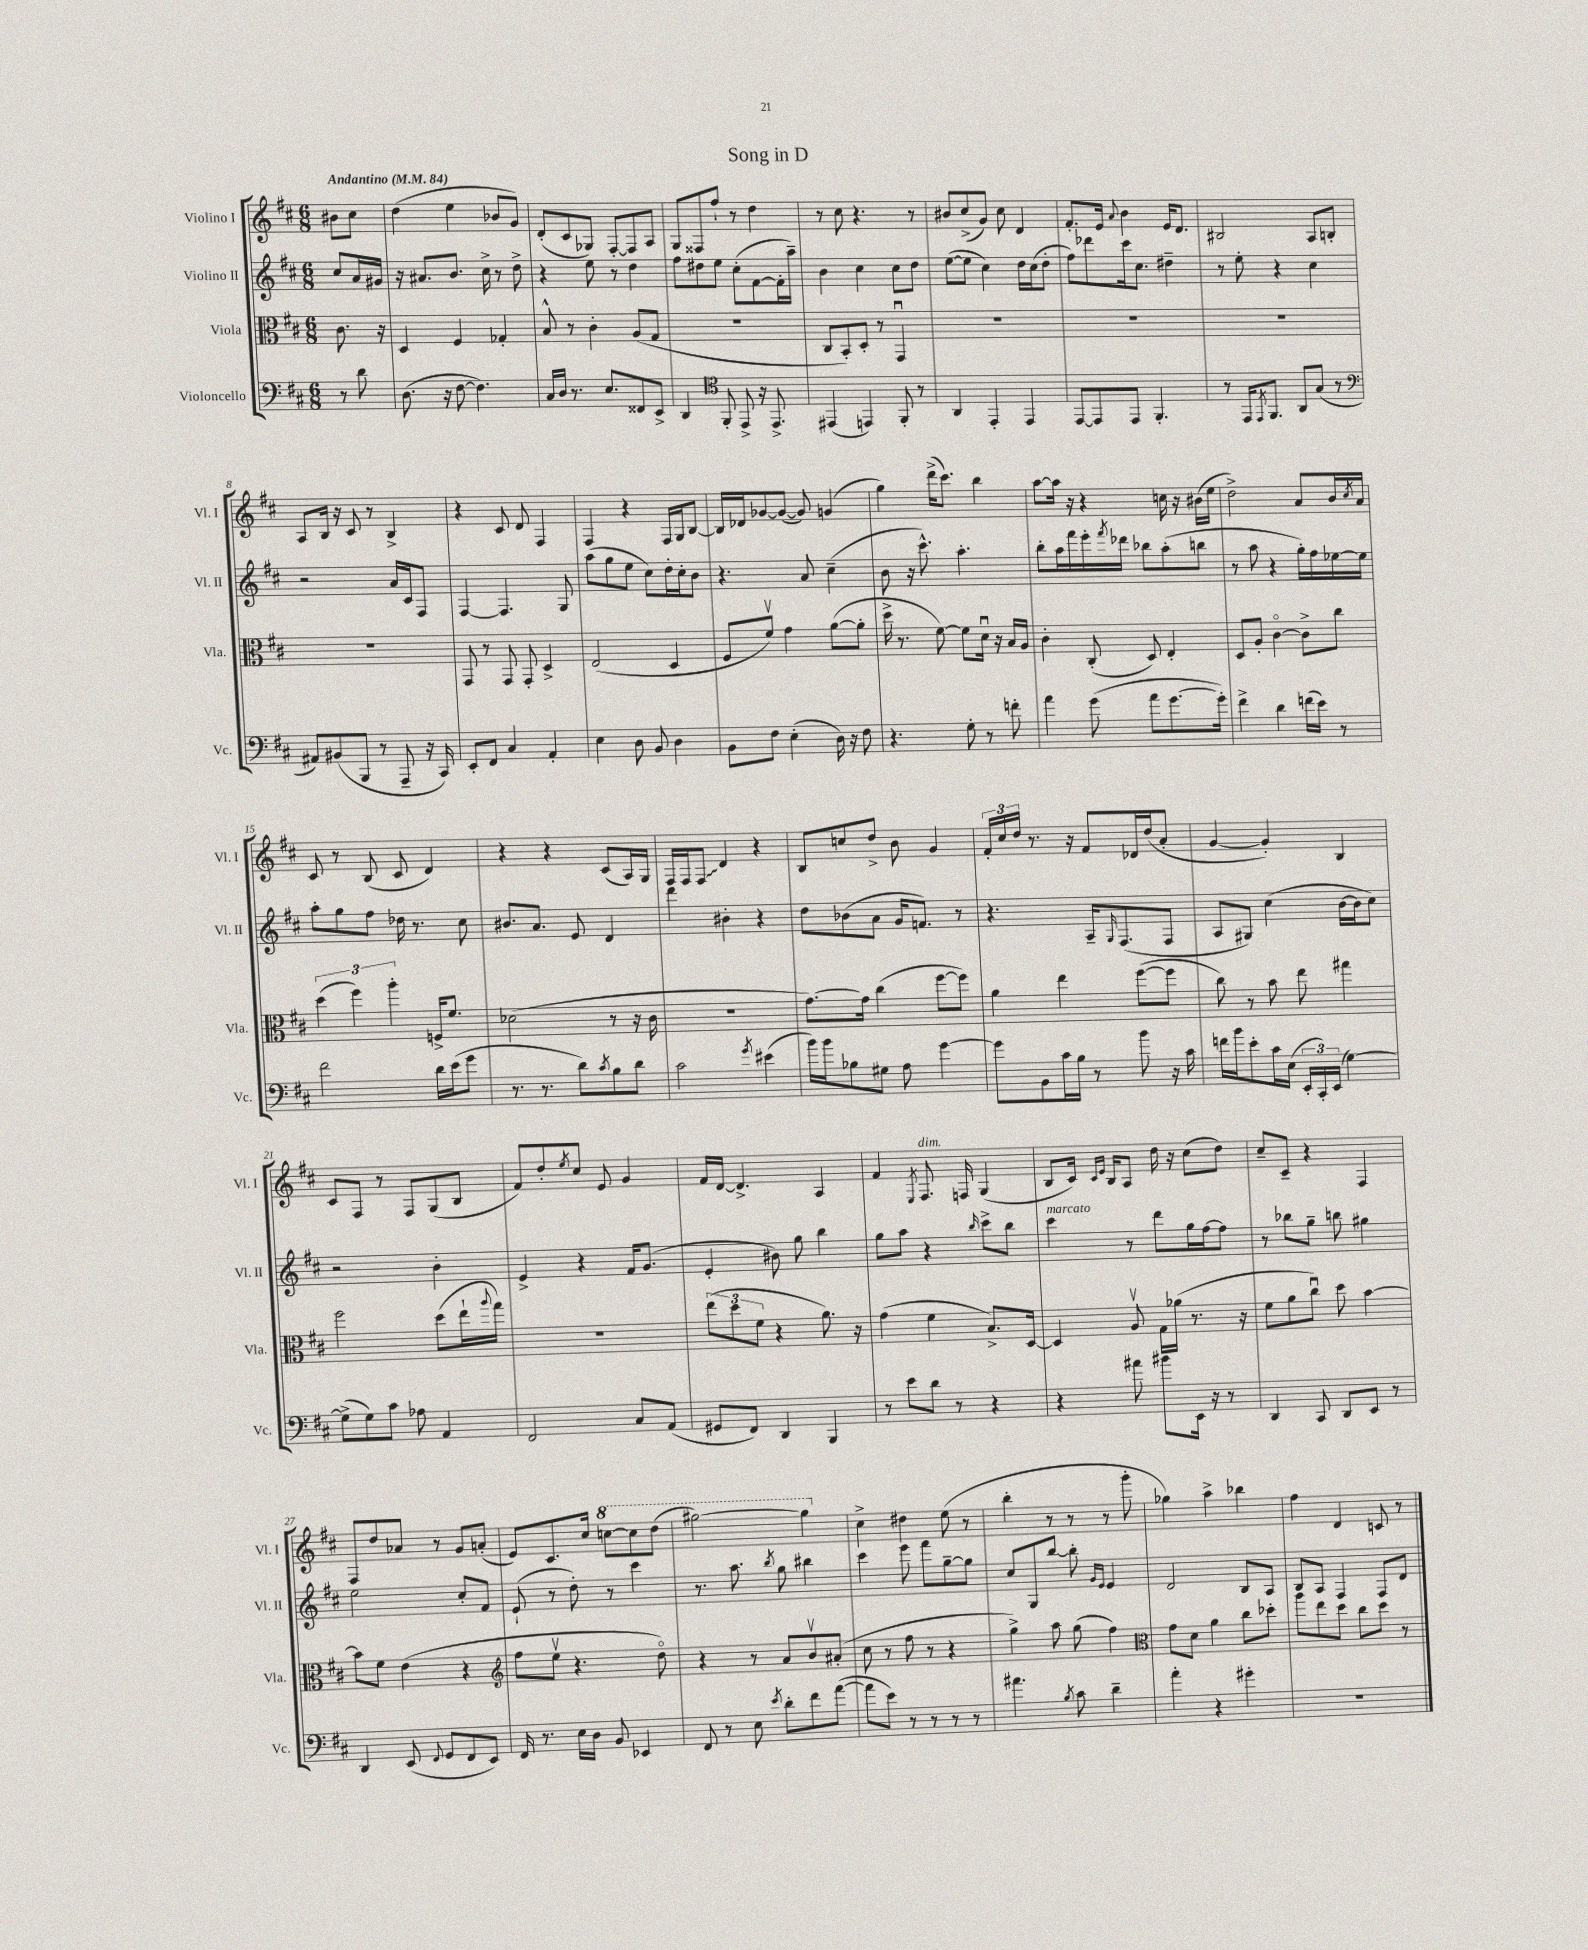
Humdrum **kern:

**kern	**kern	**kern	**kern
*staff4	*staff3	*staff2	*staff1
*clefF4	*clefC3	*clefG2	*clefG2
*k[f#c#]	*k[f#c#]	*k[f#c#]	*k[f#c#]
*M6/8	*M6/8	*M6/8	*M6/8
*MM84	*MM84	*MM84	*MM84
8r	8.c#\	8cc#/L	8b#\L
8d\	.	16a/L	8cc#\J
.	16r	16g#/JJ	.
=	=	=	=
(8.D\	4D/	16r	(4dd\
.	.	8.a#/L	.
16r	.	.	.
[8F#\	4F#/	8.b/J	4ee\
4.F#\])	.	.	.
.	.	16cc#^\	.
.	4G-'/	8r	8b-/L
.	.	8dd^\	8g/J)
=	=	=	=
16C#/LL	8B^^/	4r	(8d'/L
16D/JJ	.	.	.
8.r	8r	.	8c#/
.	4c#'\	8ee\	8G-/J)
8.E/L	.	.	.
.	.	8r	[8F#'/L
8FF##/	(8A/L	4dd\	8F#/]
8EE^/J	8G/J	.	8A/J
=	=	=	=
4DD/	2.r	8ff#\L	8G/L
.	.	8dd#\	8F##/
*clefC4	*	*	*
8FF#'/	.	8ee\J	8ff#`/J
8EE^/	.	(8cc#'\L	8r
16r	.	[8f#\	4dd\
8.EE^/	.	.	.
.	.	16f#'\]L	.
.	.	16aa~\JJ)	.
=	=	=	=
(4EE#/	8C#/L	4b\	8r
.	8BB'/)	.	8cc#\
4EE/)	8D'/J	4cc#\	4.r
.	8r	.	.
8FF#'/	4GGu/	8cc#\L	.
8r	.	8dd\J	8r
=	=	=	=
4AA/	2.r	([8ee\L	8b#/L
.	.	8ee\]J	(8cc#^/
4EE'/	.	4cc#\)	8g/J)
.	.	.	8cc#\
4EE/	.	16dd\LL	4d/
.	.	(16cc#\J	.
.	.	8dd'\J	.
=	=	=	=
[8EE/L	2.r	8ff#\L)	8.f#'/L
8EE/]	.	8ddd-\	.
.	.	.	16e/Jk
.	.	.	8qqa/
8EE/J	.	16ccc#\k	4b\
.	.	8.cc#\J	.
4.FF#'/	.	.	.
.	.	4dd#~\	16e/LK
.	.	.	8.d/J
=	=	=	=
8r	2.r	8r	2B#/
16EE/LK	.	8ee'\	.
8qEE/	.	.	.
8.FF#/J	.	.	.
.	.	4r	.
8AA/L	.	.	.
(8G/J	.	4cc#\	8A/L
8r	.	.	8B'/J
=	=	=	=
*clefF4	*	*	*
8AA#/L)	2.r	2r	8A/L
(8BB#/	.	.	16B/Jk
.	.	.	16r
8BBB/J	.	.	8c#/
8r	.	.	8r
8AAA~/	.	16a/LL	4B^/
.	.	16c#/J	.
16r	.	8F#/J	.
16CC#/)	.	.	.
=	=	=	=
8EE'/L	8GG/	[4F#/	4r
8FF#/J	8r	.	.
4C#/	8GG/	4.F#/]	8c#/
.	8GG'/	.	8d/
4AA'/	4D^/	.	4F#/
.	.	8G/	.
=	=	=	=
4E\	(2E/	(8aa\L	4F#/
.	.	8gg\	.
8D\	.	8ee\J	4r
8BB/	.	8cc#\L)	.
4D\	4D/	16dd'\L	16F#/LL
.	.	16cc#'\J	16G/J
.	.	8b\J	[8B/J
=	=	=	=
8BB\L	8F#/L	4.r	16B/]LL
.	.	.	16d-/J
8F#\J	8f#v/J)	.	[8g-/
(4E'\	4g\	.	(8g-/_J
.	.	8a/	8g-/])
16D\)	([8a\L	(4cc#~\	(4g/
16r	.	.	.
8F#\	8a'\]J	.	.
=	=	=	=
4.r	16dd^\	8b\	4gg\)
.	8.r	.	.
.	.	16r	.
.	.	8.ccc#^^\)	.
.	[8f#\)	.	(16ddd^\LK
.	.	.	8.ccc#\J)
8G'\	8f#\]L	4.aa'\	.
8r	16du\Jk	.	4bb\
.	16r	.	.
8f'\	16B/LL	.	.
.	16A/JJ	.	.
=	=	=	=
4a\	4c#'\	8bb'\L	[8aa\L
.	.	16aa\L	16aa\]Jk
.	.	16fff#\	16r
(8g\	(8C#'/	16eee'\	4r
.	.	8qfff#/	.
.	.	16ddd-\JJ	.
8a\L	8D/)	8bb-\L	.
[8.g\	4E'/	(8aa'\	16cc\
.	.	.	16r
.	.	8bb\J	(16b#\LL
16g'\]Jk)	.	.	16ee\JJ
=	=	=	=
4f#^\	8D/L	8r	2dd^\)
.	8A'/J	8aa\	.
4d\	[4c#o\	4r	.
(16f\LL	8c#^\]L	16gg'\LL)	8a/L
16e\JJ)	.	16ff#\	.
8r	8cc#\J	[16ee-\	16b/L
.	.	.	8qcc#/
.	.	16ee-\]JJ	16a/JJ
=	=	=	=
2f#\	(6dd\	8aa'\L	8c#/
.	.	8gg\	8r
.	6ff#\)	.	.
.	.	8ff#\J	(8B/
.	6aa'\	.	.
.	.	16dd-\	8c#/
.	.	8.r	.
16d\LL	16F^/LK	.	4d/)
(16e\J	8.f#/J	.	.
8g\J	.	8cc#\	.
=	=	=	=
8.r	(2d-\	8.b#/L	4r
8.r	.	8.a/J	.
.	.	.	4r
8d\L)	.	8e/	.
8qc#/	.	.	.
8B\	8r	4d/	(8c#/L
8d\J	16r	.	16A/L)
.	16c#\	.	16G/JJ
=	=	=	=
2c#\	2.r	4ddd\	16F#/LL
.	.	.	16F#/J
.	.	.	8F#/J
.	.	4b#'\	4d/
8qg/	.	.	.
(4e#\	.	4r	4r
=	=	=	=
16b\LL)	[8.g\L)	8dd\L	8B/L
16b\J	.	.	.
8B-\	.	(8b-\	8cc/
.	16g\]Jk	.	.
8G#\J	(4cc#\	8a\J	8dd^/J
8A\	.	16g/LK	8b\
.	.	8.f/J)	.
[4g\	[8ff#\L	.	4g/
.	8ff#\]J)	8r	.
=	=	=	=
8g\]L	4a\	4.r	24f#'/LL
.	.	.	24cc#/
.	.	.	24dd/JJ
8BB\	.	.	8.r
16c#\L	4ee\	.	.
16B\JJ	.	.	16r
8r	.	16A~/LK	8f#/L
.	.	16qqG/	.
.	.	(8.F#/	.
8b\	([8ff#\L	.	16d-/L
.	.	.	(16dd/J
16r	8ff#\]J	8F#/J	8a'/J
16c#\	.	.	.
=	=	=	=
16f\LL	8cc#\)	8A/L	[4g/
16b\J	.	.	.
8e'\	8r	8G#/J)	.
16c#\L	8b\	(4cc#\	4g'/])
(16E\JJ	.	.	.
24EE'/LL	8ee\	.	.
24CC#'/)	.	.	.
(24EE/JJ	.	.	.
[4G\)	4gg#\	[16b\LL	4B/
.	.	16b\]J	.
.	.	8cc#\J)	.
=	=	=	=
(8G^\]L	2ff#\	2r	8c#/L
8G\)	.	.	8F#/J
8c#\J	.	.	8r
8A-\	.	.	8F#/L
4AA/	(8dd\L	4b'\	(8G/
.	16ee`\L	.	8B/J
.	8qqaa/	.	.
.	16gg\JJ)	.	.
=	=	=	=
2FF#/	2.r	4e^/	8f#/L)
.	.	.	8dd'/
.	.	.	8qee/
.	.	4r	8cc#/J
.	.	.	8e/
8C#/L	.	16f#/LK	4g/
.	.	(8.g/J	.
(8AA/J	.	.	.
=	=	=	=
8GG#/L	(12ee\L	4e'/	16f#/LL
.	.	.	[16d/JJ
.	12dd\	.	.
8FF#/J)	.	.	4.d^/]
.	12f#\J	.	.
4DD/	4r	8b#\)	.
.	.	8gg\	.
4BBB/	8.a\)	4bb\	4A/
.	16r	.	.
=	=	=	=
8r	(4g\	8gg\L	4f#/
8e\L	.	8aa\J	.
.	.	.	8qE/
8d\J	4f#\	4r	8.F#/
8r	.	.	.
.	.	.	16F/
.	.	16qqbb/	.
4r	8.B^/L)	8ccc#^\L	(4G/
.	.	8bb\J	.
.	[16D/Jk	.	.
=	=	=	=
4r	4D/]	4ccc#\	8B/L
.	.	.	16c#/Jk)
.	.	.	16qqc#/LL
.	.	.	16qqe/JJ
.	.	.	16B/LK
8a#\	8Av/	8r	8A/J
8b#\L	16G\LL	8ddd\L	16dd\
.	(16a-\JJ	.	16r
16EE\Jk	8.r	16gg\L	(8cc#\L
16r	.	[16ff#\J	.
8r	.	8ff#\]J	8dd\J)
.	16r	.	.
=	=	=	=
4DD/	8f#\L	8r	8cc#~/L
.	8a\	8bb-\L	8c#~/J
8CC#/	8cc#u\J)	8gg~\J	4r
8DD/L	8dd\	8bb\	.
8EE/J	[4b\	4gg#\	4F#/
8r	.	.	.
=	=	=	=
4DD/	8b\]L	2ee\	8F#/L
.	8f#\J	.	8dd/
(8EE/	(4e\	.	8a-/J
8qqFF#/	.	.	.
8GG/L	.	.	8r
8FF#/	4r	8cc#'/L	8g/L
8EE/J)	.	8f#/J	(8a'/J
=	=	=	=
*	*clefG2	*	*
16FF#/	8ff#\L	(8e`/	8e/L)
8.r	.	.	.
.	8eev\J	8r	8.c#/
16E\LL	4.r	8dd'\)	.
16D\JJ	.	.	16cc#/Jk
8BB/	.	8r	[8ccc\L
4EE-/	.	4ccc#\	8ccc\]
.	8ddo\)	.	(8ddd\J
=	=	=	=
8FF#/	4r	8.r	[2ggg#\)
8r	.	.	.
.	.	8.aa\	.
8E\	8r	.	.
8qe/	.	8qbb/	.
8d'\L	8a/L	8gg\	.
8f#\	8bv/	4bb#\	4ggg#\]
([8a\J	(8a#'/J	.	.
=	=	=	=
8a\]L	8cc#\	4ccc#\	4cc#^\
8e\J)	8r	.	.
8r	8ff#\	8eee\	4dd#\
8r	8r	8fff#\L	.
8r	4r	[8gg~\	(8ee\
8r	.	8gg\]J	8r
=	=	=	=
4.a#\	4gg^\)	8cc#/L	4bb'\
.	.	8G/	.
.	8aa\	[8bb/J	8r
8qB/	.	.	.
8c#\	(8gg\	8bb'\]	8r
.	.	16qqg/LL	.
.	.	16qqe/JJ	.
4d~\	4ff#\)	4e/	8r
.	.	.	8ggg'\
=	=	=	=
*	*clefC3	*	*
4a'\	8g\L	2d/	4gg-\)
.	8d\J	.	.
4r	4a\	.	4aa^\
4g#'\	8cc#\L	8B/L	4bb-\
.	8dd-'\J	8A/J	.
=	=	=	=
2.r	8aa\L	8B/L	4ff#\
.	8ee\	8A/J	.
.	8dd\J	4F#/	4d/
.	8cc#\L	.	.
.	8dd\J	8F#/L	8c/
.	8r	8d/J	8r
==	==	==	==
*-	*-	*-	*-
